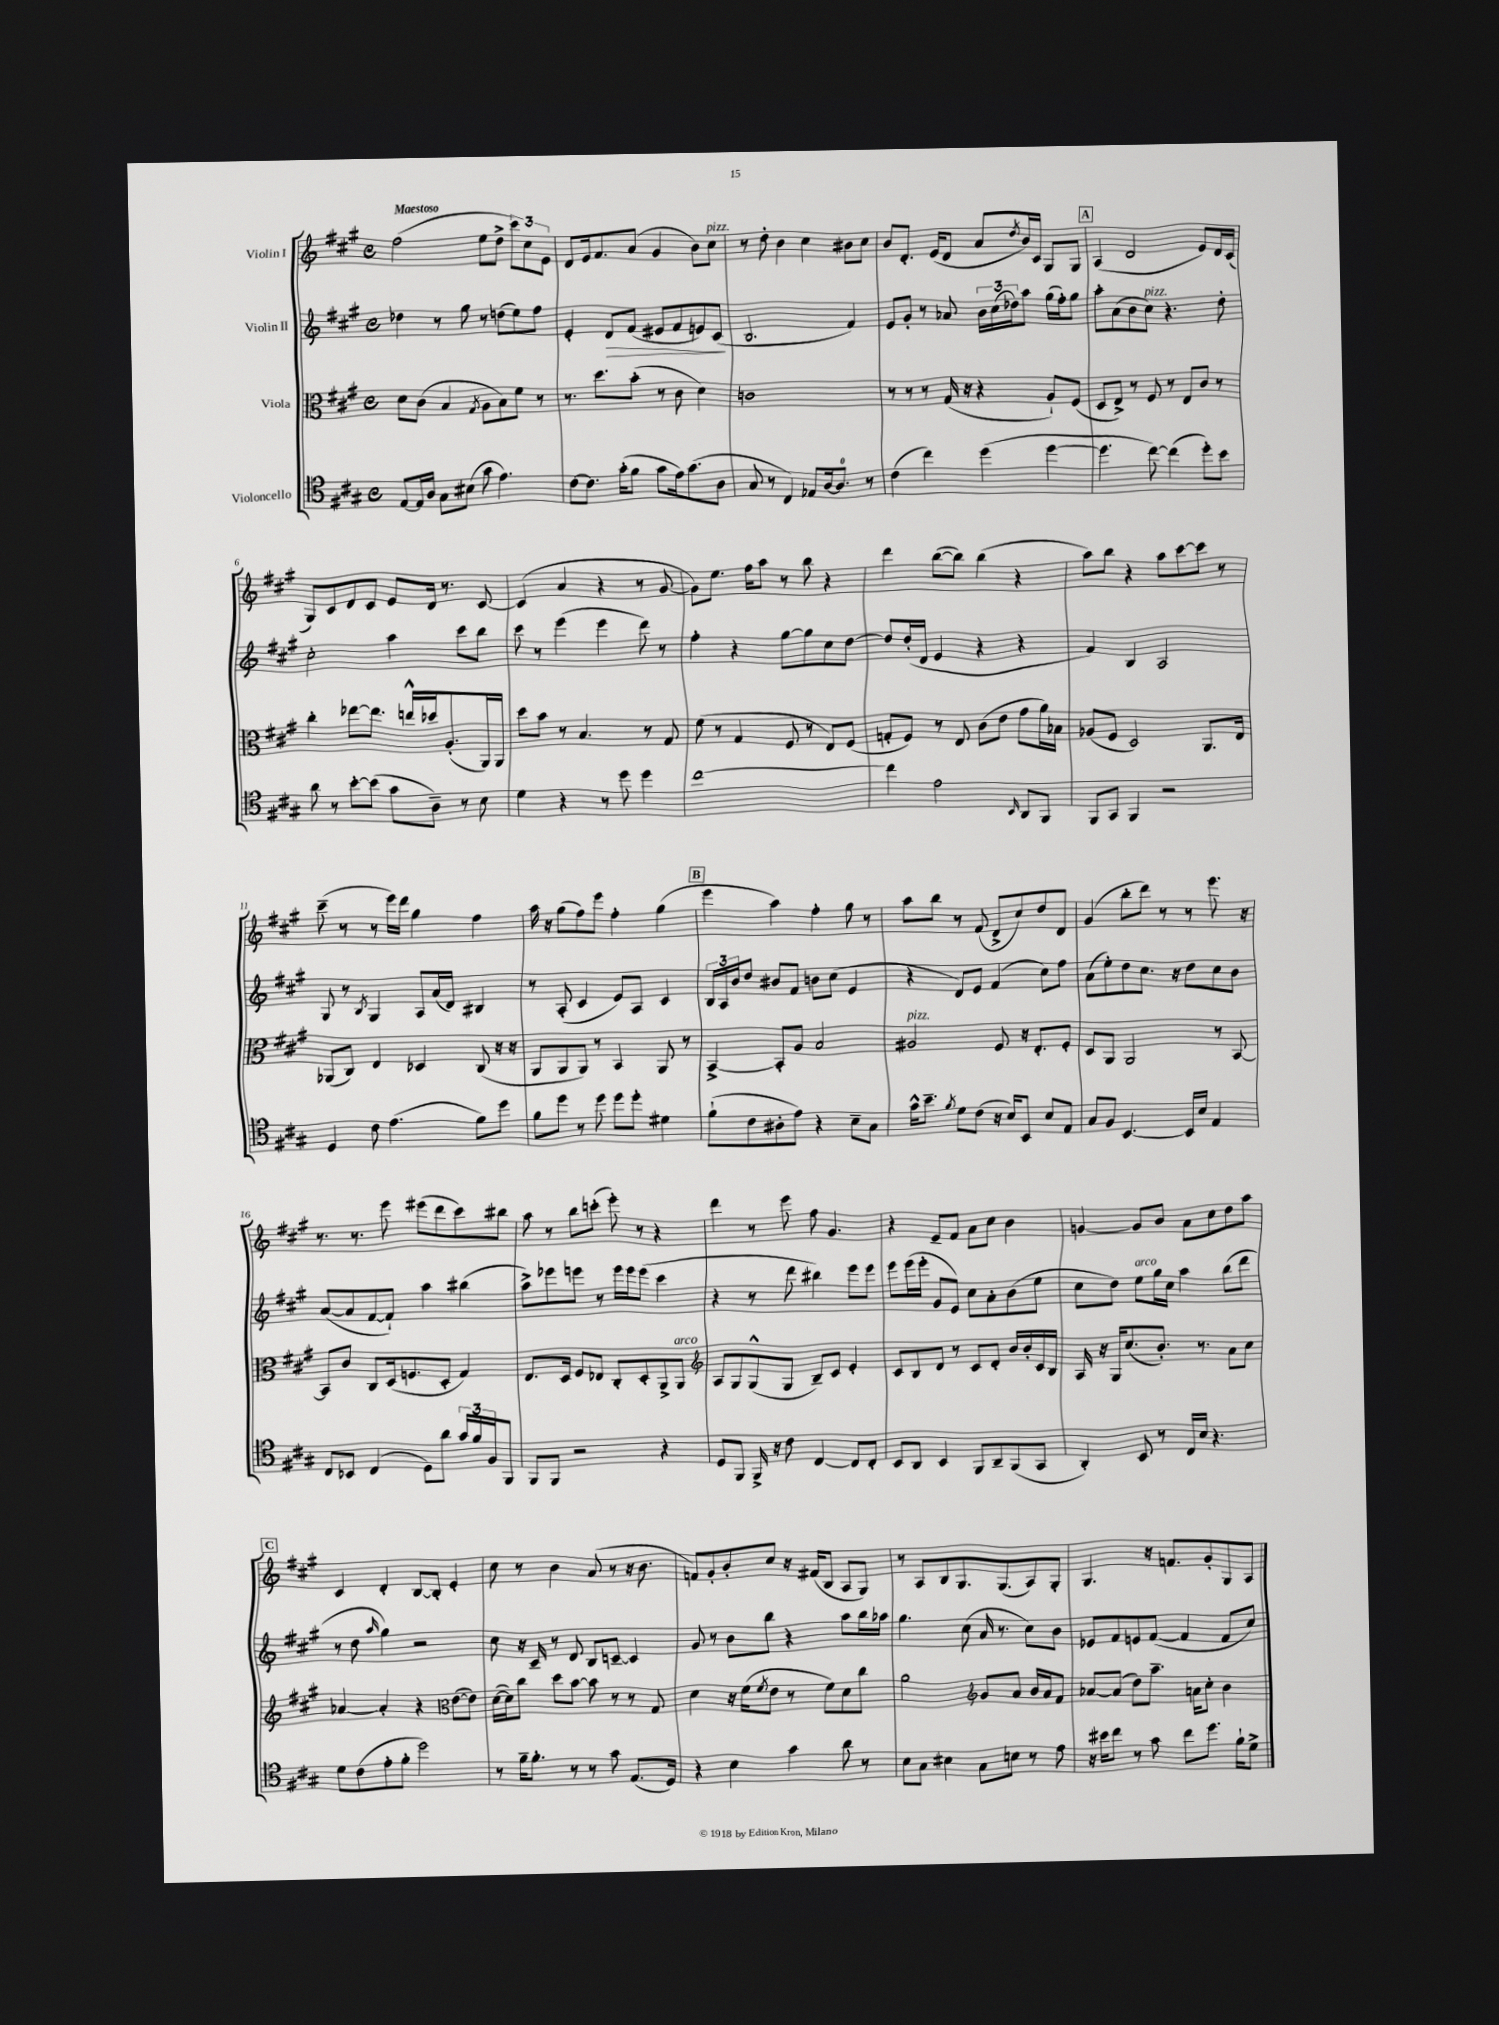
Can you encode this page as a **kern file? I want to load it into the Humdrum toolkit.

**kern	**kern	**kern	**dynam	**kern
*part4	*part3	*part2	*part2	*part1
*staff4	*staff3	*staff2	*staff2	*staff1
*I"Violoncello	*I"Viola	*I"Violin II	*	*I"Violin I
*clefC4	*clefC3	*clefG2	*	*clefG2
*k[f#c#g#]	*k[f#c#g#]	*k[f#c#g#]	*	*k[f#c#g#]
*M4/4	*M4/4	*M4/4	*	*M4/4
*met(c)	*met(c)	*met(c)	*	*met(c)
=1	=1	=1	=1	=1
!	!	!	!	!LO:TX:a:B:t=Maestoso
[8E/L	8d\L	4dd-X\	.	(2ff#\
16E/L]	(8c#\J	.	.	.
16A/JJ	.	.	.	.
8G#\L	4B/	8r	.	.
(8B#X\J	.	8gg#\	.	.
.	8qG#/	.	.	.
8g#\	8A\L	8r	.	8ee\L
4.e\)	8B\)	(8ddn\L	.	8dd^\J
.	8f#\J	8ee\)	.	12ccc#\L)
.	.	.	.	12cc#\
.	8r	8ff#\J	.	.
.	.	.	.	12e\J
=2	=2	=2	=2	=2
[8c#\L	8.r	4e'/	.	8d/L
8.c#\J]	.	.	.	16e/k
.	8.dd\L	.	.	8.f#/
!	!	!	!LO:HP:b	!
.	.	8d/L	>	.
(16g#'\KL	.	.	.	.
8f#\J	(8b'\J	(8f#/J	.	(8a/J
8g#\L	8r	8e#X/L	.	4g#/
16e\k)	8c#\	8f#/	.	.
(8.g#\	.	.	.	.
.	4d\)	8en/)	.	8b\L)
!	!	!	!	!LO:TX:a:i:t=pizz.
8A\J	.	(8c#/J	.	8cc#\J
.	.	.	]	.
=3	=3	=3	=3	=3
8G#/	1cn	2.B/	.	8r
8r	.	.	.	8dd'\
4C#/)	.	.	.	4b\
8E-X/L	.	.	.	4cc#\
[16A/k	.	.	.	.
8.A/J]	.	.	.	.
.	.	4f#/)	.	8b#X\L
8r	.	.	.	8cc#\J
=4	=4	=4	=4	=4
(4c#\	8r	8e/L	.	8b/L
.	8r	8g#'/J	.	8.d'/J
4cc#\)	8r	8r	.	.
.	.	.	.	(16e/KL
.	(16G#/	8a-X/	.	8d/J
.	16r	.	.	.
(4dd\	4r	24b\LL	.	8a/L
.	.	(24cc#\	.	.
.	.	24dd-X\J)	.	.
.	.	.	.	8qdd/
.	.	8aa\J	.	16b/L)
.	.	.	.	16c#/JJ
[4dd\	8A`/L)	(16gg#\LL	.	8G#/L
.	.	16ff#'\J)	.	.
.	(8F#/J	8gg#\J	.	8G#/J
!!LO:REH:place=s1:t=A
=5	=5	=5	=5	=5
4.dd\]	8D/L	8aa'\L	.	(4A/
.	8E^/J)	(8a\	.	.
.	8r	8b\	.	2d/
!	!	!LO:TX:a:i:t=pizz.	!	!
[8cc#\)	8F#/	8cc#\J)	.	.
(4cc#\]	8r	4.r	.	.
.	8E/L	.	.	.
8dd'\L)	8c#/J	.	.	8e/L)
8b\J	8r	8dd'\	.	16d/L
.	.	.	.	(16c#/JJ
!!LO:LB:g=z
=6	=6	=6	=6	=6
8a\	4cc#'\	2cc#'\	.	8G#/L)
8r	.	.	.	8c#/
[8b'\L	[8ee-X\L	.	.	8d/
(8b\J]	8.ee-\J]	.	.	8c#/J
8g#\L	.	4aa\	.	8e/L
.	16een^^/LL	.	.	.
8A~\J)	16dd-X/J	.	.	16d/Jk
.	(8.A'/	.	.	8.r
8r	.	8ccc#\L	.	.
8B\	16AA/L)	8bb\J	.	[8c#/
.	16AA/JJ	.	.	.
=7	=7	=7	=7	=7
4d\	8dd\L	8ccc#\	.	(4c#/]
.	8b\J	8r	.	.
4r	8r	(4eee\	.	4a/
.	4.B/	.	.	.
8r	.	4eee\	.	4r
8dd\	.	.	.	.
4dd\	8r	8ddd\)	.	8r
.	8G#/	8r	.	[8g#/
=8	=8	=8	=8	=8
[1cc#	(8f#\	4ff#'\	.	8g#\L])
.	8r	.	.	8.ee\J
.	4G#/	4r	.	.
.	.	.	.	16ff#\KL
.	.	.	.	8aa\J
.	8F#/	[8gg#\L	.	8r
.	8r	8gg#\]	.	8bb\
.	8E/L)	8cc#\	.	4r
.	(8F#/J	[8dd\J	.	.
=9	=9	=9	=9	=9
4cc#\]	8Gn'/L	8dd/L]	.	4ddd\
.	8F#/J)	(16dd'/L	.	.
.	.	16d/JJ	.	.
2e\	8r	4e/	.	([8bb\L
.	8E/	.	.	8bb\J])
.	(8c#\L	4r	.	(4bb\
.	8e\J	.	.	.
16qqBB/	.	.	.	.
8AA/L	8g#\L	4r	.	4r
8FF#/J	16a\L)	.	.	.
.	16B-X\JJ	.	.	.
=10	=10	=10	=10	=10
8FF#/L	(8A-X/L	4f#/)	.	8aa\L)
8GG#/J	8F#/J	.	.	8bb\J
4FF#/	2D/)	4B/	.	4r
2r	.	2A/	.	8aa\L
.	.	.	.	[8ccc#\
.	8.AA/L	.	.	8ccc#\J]
.	.	.	.	8r
.	16E/Jk	.	.	.
!!LO:LB:g=z
=11	=11	=11	=11	=11
4D/	(8AA-X/L	8G#/	.	(8ccc#~\
.	8C#/J)	8r	.	8r
.	.	8qB/	.	.
8c#\	4E/	4G#/	.	8r
(4.e\	.	.	.	16eee\LL)
.	.	.	.	16ddd\JJ
.	4D-X/	8A/L	.	4gg#\
.	.	(16a/L	.	.
.	.	16d/JJ)	.	.
8f#\L)	(8C#/	4B#X/	.	4ff#\
8dd\J	16r	.	.	.
.	16r	.	.	.
=12	=12	=12	=12	=12
8f#\L	8AA/L	8r	.	16aa\
.	.	.	.	16r
8dd\J	8AA/	(8A'/	.	(8gg#\L
8r	8AA/J)	4c#/	.	8ff#\)
8dd\	8r	.	.	8eee\J
8dd\L	4BB/	8e/L)	.	4ff#'\
8dd'\J	.	8A/J	.	.
4d#X\	8AA/	4c#/	.	(4gg#\
.	8r	.	.	.
!!LO:REH:place=s1:t=B
=13	=13	=13	=13	=13
(8f#`\L	[4BB^/	24B/LL	.	4eee\
.	.	24A/	.	.
.	.	24b/J	.	.
8c#\	.	8dd/J	.	.
8A#X'\	8BB'/L]	8b#X/L	.	4aa\)
8e\J)	8A/J	8f#/J	.	.
4r	2B/	8bn\L	.	4ff#'\
.	.	(8cc#\J	.	.
8B~\L	.	4e/	.	8gg#\
8G#\J	.	.	.	8r
=14	=14	=14	=14	=14
!	!LO:TX:a:i:t=pizz.	!	!	!
16g#^^\KL	2A#X/	4r	.	8aa\L
8.b~\J	.	.	.	.
.	.	.	.	8bb\J
8qf#/	.	.	.	.
8d\L	.	8d/L)	.	8r
(8c#\J	.	8e/J	.	(8f#/
16r	8F#/	(4f#/	.	8d^/L
16B/KL)	.	.	.	.
8BB/J	16r	.	.	8cc#/)
.	8.E'/L	.	.	.
8B/L	.	8cc#\L)	.	8dd/
8E/J	8F#'/J	8ff#\J	.	8d/J
=15	=15	=15	=15	=15
8G#/L	8D/L	(8a\L	.	(4g#/
8F#/J	8AA/J	8ee'\)	.	.
[4.BB/	2AA/	8dd\	.	8bb'\L
.	.	8.cc#\J	.	8ddd\J)
.	.	.	.	8r
.	.	16r	.	.
16BB/LL]	.	8dd\L	.	8r
16B/JJ	.	.	.	.
4E/	8r	8cc#\	.	8.eee\
.	[8BB/	8b\J	.	.
.	.	.	.	16r
!!LO:LB:g=z
=16	=16	=16	=16	=16
8C#/L	8BB/L]	([8a/L	.	8.r
8BB-X/J	8c#/J	8a/]	.	.
.	.	.	.	8.r
(4C#/	8C#/L	[8f#/	.	.
.	(16D/k	8f#`/J])	.	8eee\
.	8.Fn/	.	.	.
8D\L)	.	4aa\	.	(8eee#X\L
8a\J	8D'/J	.	.	8ddd\
24g#/LL	4G#/)	(4bb#X\	.	8ccc#\)
24f#/	.	.	.	.
24F#/J	.	.	.	.
8FF#/J	.	.	.	8bb#X\J
=17	=17	=17	=17	=17
8FF#/L	8.E/L	8aa^\L)	.	8aa\
8FF#/J	.	8eee-X\	.	8r
.	16D/Jk	.	.	.
2r	8F#/L	8eeen\J	.	8bb\L
.	8E-X/J	8r	.	(8cccn'\J
.	8C#'/L	16eee\LL	.	8eee'\)
.	.	16eee\J	.	.
.	8D'/	(8eee\J	.	8r
4r	8AA^/	4ccc#\	.	4r
!	!LO:TX:a:i:t=arco	!	!	!
.	8AA/J	.	.	.
=18	=18	=18	=18	=18
*	*clefG2	*	*	*
8D/L	8A/L	4r	.	4ddd\
8FF#/J	8G#/	.	.	.
16FF#^/	(8G#^^/	8r	.	8r
16r	.	.	.	.
8c#\	8G#/J	8ddd\	.	8eee\
[4C#/	8B~/L)	4bb#X\)	.	8ff#\
.	8c#/J	.	.	4.g#/
8C#/L]	4e'/	8eee\L	.	.
8C#'/J	.	8eee\J	.	.
=19	=19	=19	=19	=19
8BB/L	8c#/L	8eee\L	.	4r
8AA/J	8B/	(16eee\L	.	.
.	.	16eee'\JJ	.	.
4BB/	8d/J	8g#/L	.	8e~/L
.	8r	8e/J)	.	8f#/J
8FF#/L	8c#/L	8cc#\L	.	8a\L
8AA~/	8d'/J	8a'\	.	8cc#\J
(8FF#/	16b/LL	(8b\	.	4b\
.	16b'/	.	.	.
8GG#/J	16c#/	8ee\J	.	.
.	16B/JJ	.	.	.
=20	=20	=20	=20	=20
4AA'/)	16A/	8cc#\L	.	[4gn/
.	16r	.	.	.
.	16G#/KL	8dd\J)	.	.
.	(8.cc#/	.	.	.
!	!	!LO:TX:a:i:t=arco	!	!
8BB/	.	8ee\L	.	8g/L]
8r	8.b'/J)	16gg#\L	.	8b/J
.	.	16cc#\JJ	.	.
16C#/LL	.	4aa\	.	8a\L
16B/JJ	8.r	.	.	.
4.r	.	.	.	8cc#\
.	8a\L	(8bb\L	.	8dd\
.	8cc#\J	8ddd\J	.	8aa\J
!!LO:LB:g=z
!!LO:REH:place=s1:t=C
=21	=21	=21	=21	=21
8d\L	[4a-X/	8r	.	4c#/
(8c#\	.	8dd\	.	.
.	.	16qqaa/	.	.
8e'\	4a-'/]	4gg#\)	.	4d'/
8f#'\J	.	.	.	.
2dd\)	4r	2r	.	[8B/L
.	.	.	.	8B'/J]
*	*clefC3	*	*	*
.	([8e\L	.	.	4e'/
.	8e\J])	.	.	.
=22	=22	=22	=22	=22
8r	([16d\LL	8cc#\	.	8cc#\
.	16d\J])	.	.	.
16f#~\KL	8cc#\J	16r	.	8r
8.f#'\J	.	16c#~/	.	.
.	8dd\L	8r	.	4b\
8r	[8b\J	8d/	.	.
8r	8b\]	8B/L	.	(8a/
8g#\	8r	[8cn~/J	.	8r
(8.E/L	8r	4c/]	.	16r
.	.	.	.	8.b\
.	8G#/	.	.	.
16D/Jk)	.	.	.	.
=23	=23	=23	=23	=23
4r	4d\	8g#/	.	8fn/L)
.	.	8r	.	8g#'/
4B\	16r	8b\L	.	8b'/
.	(16f#\KL	.	.	.
.	8qf#/	.	.	.
.	8e\J	8bb\J	.	8cc#/J
4g#\	8r	4r	.	16r
.	.	.	.	(16f#X/KL
.	8f#\L)	.	.	8B/J
8a\	8d\	8aa\L	.	8A/L
8r	8cc#\J	16bb\L	.	8G#/J)
.	.	16aa-X\JJ	.	.
=24	=24	=24	=24	=24
8B\L	2a\	4.gg#\	.	8r
8G#\J	.	.	.	8A/L
4B#X\	.	.	.	8B/
.	.	(8cc#\	.	8.G#/
*	*clefG2	*	*	*
8G#\L	8g#/L	16a/	.	.
.	.	8.r	.	(8.G#/
8Bn\J	8a/J	.	.	.
8r	16b/LL	8cc#\L)	.	8A/)
.	16a/J	.	.	.
8e\	8f#/J	8b\J	.	8G#'/J
=25	=25	=25	=25	=25
16r	[8a-X/L	8e-X/L	.	4.G#/
16b#X\KL	.	.	.	.
8cc#\J	(8a-/J]	8f#/	.	.
8r	8dd\L)	8en/	.	.
8g#\	8.aa~\J	([8f#/J	.	16r
.	.	.	.	8.fn/L
8cc#\L	.	4f#/]	.	.
.	16an\KL	.	.	.
8.dd\J	8cc#'\J	.	.	8g#'/
.	4b\	8f#/L	.	8G#/
16f#`\KL	.	.	.	.
8d^\J	.	8cc#/J)	.	8A/J
==	==	==	==	==
*-	*-	*-	*-	*-
